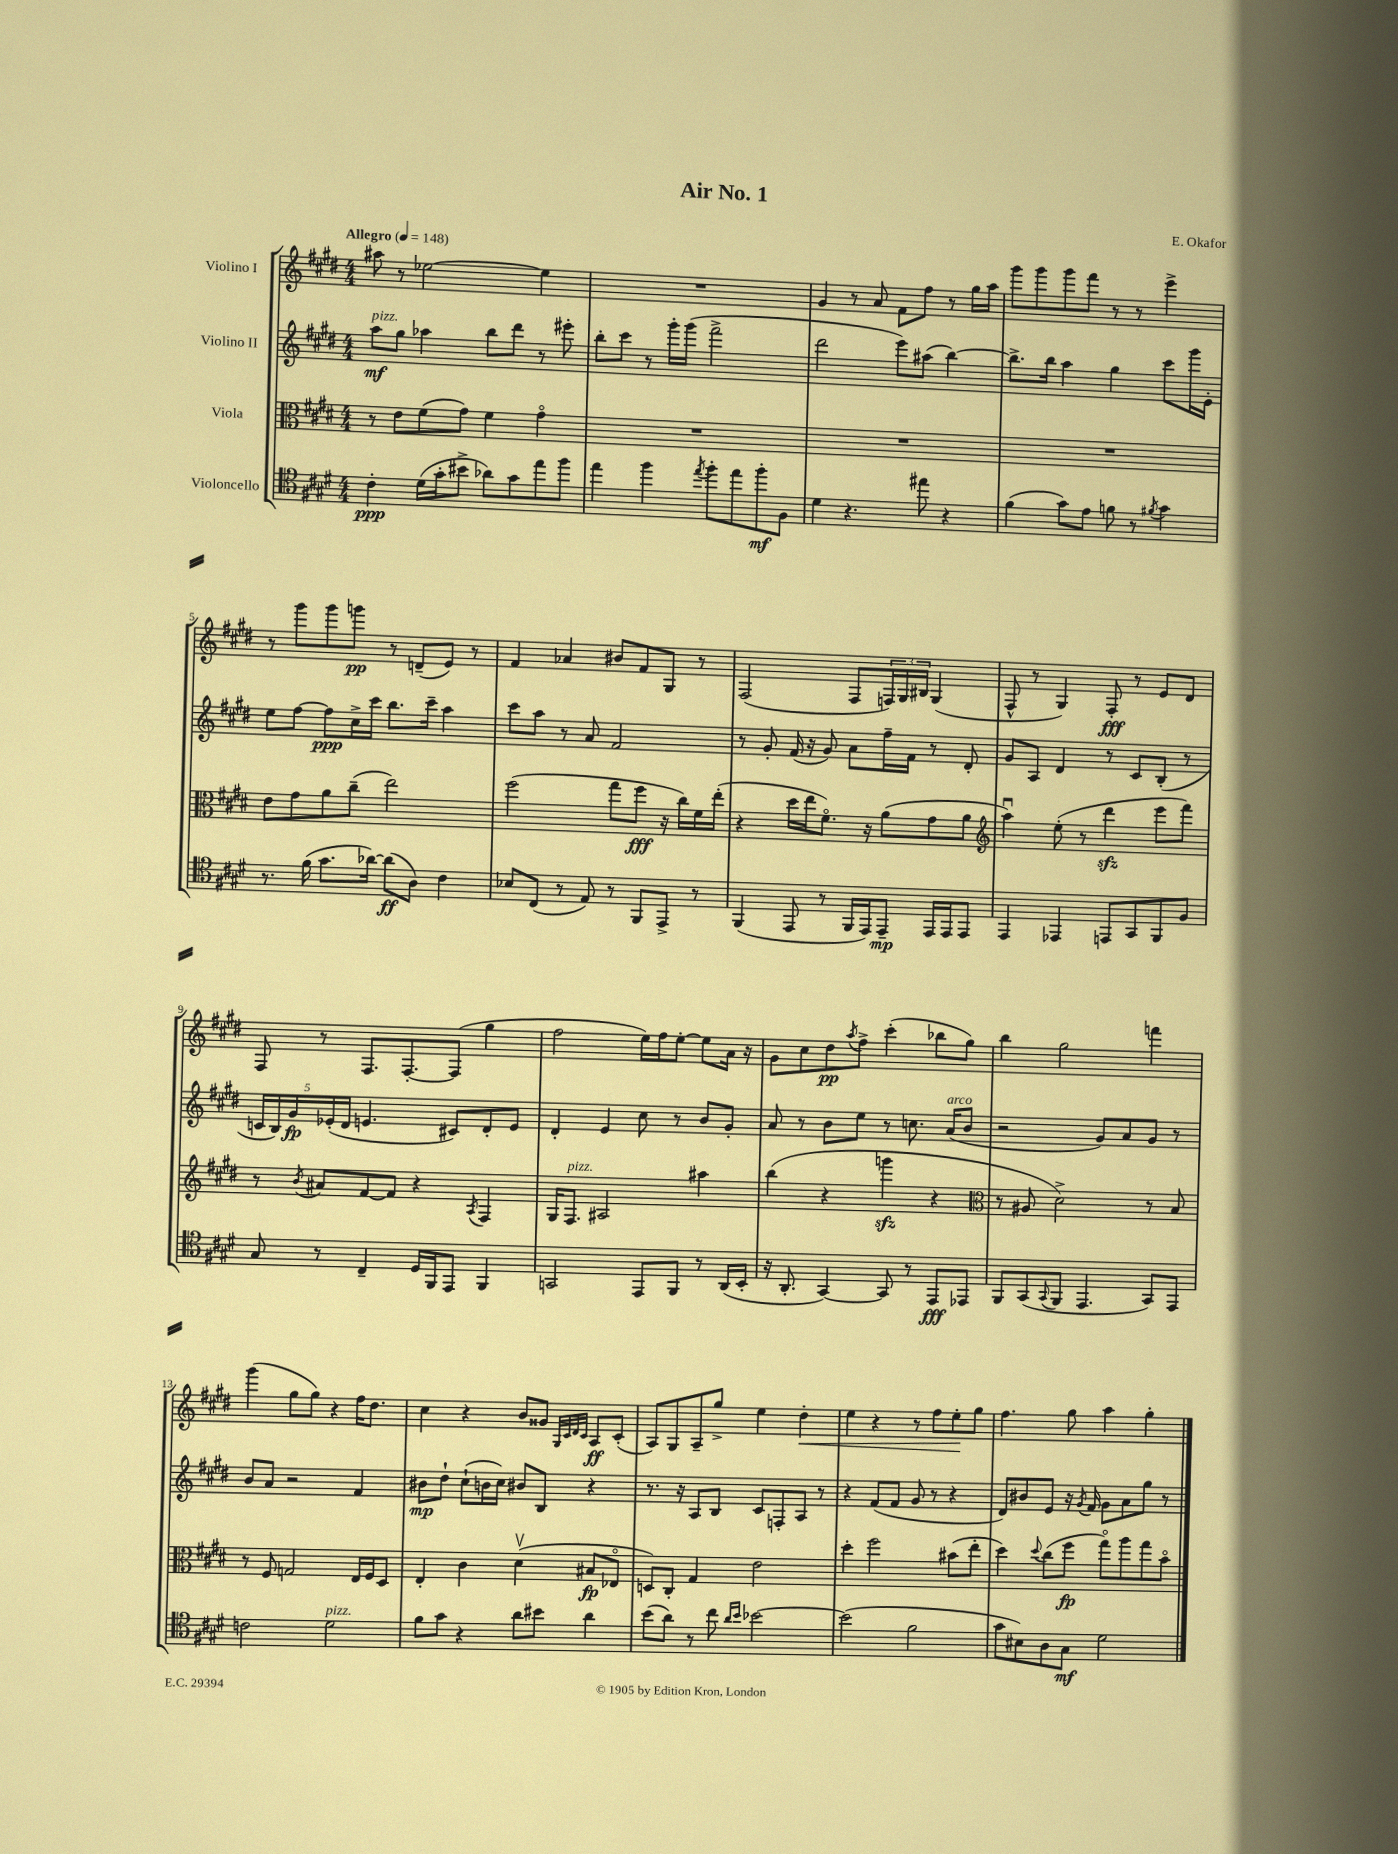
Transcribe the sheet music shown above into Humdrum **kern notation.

**kern	**dynam	**kern	**dynam	**kern	**dynam	**kern	**dynam
*part4	*part4	*part3	*part3	*part2	*part2	*part1	*part1
*staff4	*staff4	*staff3	*staff3	*staff2	*staff2	*staff1	*staff1
*I"Violoncello	*	*I"Viola	*	*I"Violino II	*	*I"Violino I	*
*clefC4	*	*clefC3	*	*clefG2	*	*clefG2	*
*k[f#c#g#d#]	*	*k[f#c#g#d#]	*	*k[f#c#g#d#]	*	*k[f#c#g#d#]	*
*M4/4	*	*M4/4	*	*M4/4	*	*M4/4	*
*MM148	*	*MM148	*	*MM148	*	*MM148	*
=1	=1	=1	=1	=1	=1	=1	=1
!	!	!	!	!	!	!LO:TX:a:B:t=Allegro	!
!	!	!	!	!LO:TX:a:i:t=pizz.	!	!	!
4c#'\	ppp	8r	.	8aa\L	mf	8aa#X\	.
.	.	8e\L	.	8gg#\J	.	8r	.
(16d#\LL	.	(8f#\	.	4aa-X\	.	[2ee-X\	.
16g#'\J	.	.	.	.	.	.	.
8b#X^\J	.	8g#\J)	.	.	.	.	.
8a-X\L)	.	4f#\	.	8bb\L	.	.	.
8g#\	.	.	.	8ddd#\J	.	.	.
8ee\	.	4g#\	.	8r	.	4ee-\]	.
8ff#\J	.	.	.	8eee#X'\	.	.	.
=2	=2	=2	=2	=2	=2	=2	=2
4ee\	.	1r	.	8bb'\L	.	1r	.
.	.	.	.	8ccc#\J	.	.	.
4ff#\	.	.	.	8r	.	.	.
.	.	.	.	16ggg#'\LL	.	.	.
.	.	.	.	(16ggg#\JJ	.	.	.
8qee/	.	.	.	.	.	.	.
8ff#'\L	.	.	.	2fff#^\	.	.	.
8ee\	.	.	.	.	.	.	.
8ff#'\	mf	.	.	.	.	.	.
8F#\J	.	.	.	.	.	.	.
=3	=3	=3	=3	=3	=3	=3	=3
4d#\	.	1r	.	2ddd#\	.	4g#/	.
4.r	.	.	.	.	.	8r	.
.	.	.	.	.	.	8a/	.
.	.	.	.	8eee\L)	.	8f#\L	.
8ee#X\	.	.	.	(8aa#X\J	.	8ff#\J	.
4r	.	.	.	[4bb\)	.	8r	.
.	.	.	.	.	.	16gg#\LL	.
.	.	.	.	.	.	16aa\JJ	.
=4	=4	=4	=4	=4	=4	=4	=4
(4f#\	.	1r	.	8.bb^\L]	.	8ggg#\L	.
.	.	.	.	.	.	8ggg#\	.
.	.	.	.	16bb\Jk	.	.	.
8g#\L)	.	.	.	4aa\	.	8ggg#\	.
8e\J	.	.	.	.	.	8fff#\J	.
8fn\	.	.	.	4gg#\	.	8r	.
8r	.	.	.	.	.	8r	.
8qf#X/	.	.	.	.	.	.	.
4g#\	.	.	.	8ccc#\L	.	4eee^\	.
.	.	.	.	16ggg#\L	.	.	.
.	.	.	.	16e'\JJ	.	.	.
!!LO:LB:g=z
=5	=5	=5	=5	=5	=5	=5	=5
8.r	.	8e\L	.	8ee\L	.	8r	.
.	.	8g#\	.	[8ff#\J	.	8ggg#\L	.
(16f#\	.	.	.	.	.	.	.
8.g#\L	.	8a\	.	8ff#\L]	ppp	8ggg#\	.
.	.	(8cc#~\J	.	16cc#^\L	.	8gggn\J	pp
[16a-X\Jk)	.	.	.	16ccc#\JJ	.	.	.
(8a-\L]	ff	2ee\)	.	8.bb\L	.	8r	.
8A\J)	.	.	.	.	.	(8dn~/L	.
.	.	.	.	16ccc#~\Jk	.	.	.
4c#\	.	.	.	4aa\	.	8e/J)	.
.	.	.	.	.	.	8r	.
=6	=6	=6	=6	=6	=6	=6	=6
8B-X/L	.	(2ff#\	.	8ccc#\L	.	4f#/	.
(8C#/J	.	.	.	8aa\J	.	.	.
8r	.	.	.	8r	.	4a-X/	.
8E/)	.	.	.	8a/	.	.	.
8r	.	8gg#\L	.	2f#/	.	8b#X/L	.
8FF#/L	.	8ff#\J	fff	.	.	8f#/	.
8EE^/J	.	16r	.	.	.	8G#/J	.
.	.	16cc#\LL)	.	.	.	.	.
8r	.	16f#\	.	.	.	8r	.
.	.	(16ee'\JJ	.	.	.	.	.
=7	=7	=7	=7	=7	=7	=7	=7
(4FF#/	.	4r	.	8r	.	(2F#/	.
.	.	.	.	8g#'/	.	.	.
8EE/	.	16dd#\LL	.	(16f#/	.	.	.
.	.	16ee\J	.	16r	.	.	.
8r	.	8.f#\J)	.	8g#/)	.	.	.
16FF#/LL	.	.	.	8a\L	.	8F#/L	.
16EE/J)	.	16r	.	.	.	.	.
8EE~/J	mp	(8a\L	.	16ff#~\L	.	24Fn/L)	.
.	.	.	.	.	.	24G#/	.
.	.	.	.	16f#\JJ	.	.	.
.	.	.	.	.	.	24B#X/JJ	.
16EE/LL	.	8g#\	.	8r	.	(4G#/	.
16EE/J	.	.	.	.	.	.	.
8EE/J	.	8a\J	.	8d#'/	.	.	.
=8	=8	=8	=8	=8	=8	=8	=8
*	*	*clefG2	*	*	*	*	*
4EE/	.	4aau\)	.	8g#/L	.	8F#^^/	.
.	.	.	.	8A/J	.	8r	.
4EE-X/	.	(8ee'\	.	4d#/	.	4G#/)	.
.	.	8r	.	.	.	.	.
8EEn/L	.	4ddd#zz\	.	8r	.	8F#'/	fff
8GG#/	.	.	.	8c#/L	.	8r	.
8FF#/	.	8eee\L	.	(8B'/J	.	8e/L	.
8F#/J	.	8fff#\J)	.	8r	.	8d#/J	.
!!LO:LB:g=z
=9	=9	=9	=9	=9	=9	=9	=9
8G#/	.	8r	.	20cn/LL	.	8F#/	.
.	.	.	.	20B/)	.	.	.
.	.	.	.	20g#/	fp	.	.
.	.	8qb/	.	.	.	.	.
8r	.	8a#X/L	.	.	.	8r	.
.	.	.	.	(20e-X'/	.	.	.
.	.	.	.	20d#/JJ	.	.	.
4C#~/	.	[8f#/	.	4.en/	.	8.F#/L	.
.	.	8f#/J]	.	.	.	.	.
.	.	.	.	.	.	[8.F#'/	.
16D#/LL	.	4r	.	.	.	.	.
16FF#/J	.	.	.	.	.	.	.
8EE/J	.	.	.	8c#X/L)	.	(8F#/J]	.
.	.	8qA/	.	.	.	.	.
4FF#/	.	4F#/	.	8d#'/	.	4gg#\	.
.	.	.	.	8e/J	.	.	.
=10	=10	=10	=10	=10	=10	=10	=10
2GGn/	.	16G#/KL	.	4d#'/	.	2ff#\	.
!	!	!LO:TX:a:i:t=pizz.	!	!	!	!	!
.	.	8.F#/J	.	.	.	.	.
.	.	2A#X/	.	4e/	.	.	.
8EE/L	.	.	.	8cc#\	.	16ee\LL)	.
.	.	.	.	.	.	16ff#\J	.
8FF#/J	.	.	.	8r	.	[8ee'\J	.
8r	.	4aa#X\	.	8b/L	.	8ee\L]	.
(16AA/LL	.	.	.	8g#'/J	.	16a\Jk	.
16BB'/JJ	.	.	.	.	.	16r	.
=11	=11	=11	=11	=11	=11	=11	=11
16r	.	(4bb\	.	8a/	.	8g#\L	.
8.AA'/	.	.	.	.	.	.	.
.	.	.	.	8r	.	8cc#\	.
[4GG#/)	.	4r	.	8b\L	.	8dd#\	pp
.	.	.	.	.	.	8qaa/	.
.	.	.	.	8ee\J	.	8ff#^\J	.
8GG#/]	.	4gggnzz\	.	8r	.	(4ccc#'\	.
8r	.	.	.	8.ccn\	.	.	.
8EE/L	fff	4r	.	.	.	8bb-X\L	.
!	!	!	!	!LO:TX:a:i:t=arco	!	!	!
.	.	.	.	(16a/KL	.	.	.
8EE-X/J	.	.	.	8b/J	.	8gg#\J)	.
=12	=12	=12	=12	=12	=12	=12	=12
*	*	*clefC3	*	*	*	*	*
8FF#/L	.	8r	.	2r	.	4bb\	.
(8GG#/	.	8A#X/	.	.	.	.	.
8qqGG#/	.	.	.	.	.	.	.
8FF#/J	.	2d#^\)	.	.	.	2gg#\	.
4.EE/	.	.	.	.	.	.	.
.	.	.	.	8g#/L)	.	.	.
.	.	.	.	8a/	.	.	.
8GG#/L)	.	8r	.	8g#/J	.	4fffn\	.
8EE/J	.	8B/	.	8r	.	.	.
!!LO:LB:g=z
=13	=13	=13	=13	=13	=13	=13	=13
2cn\	.	8r	.	8b/L	.	(4ggg#\	.
.	.	8F#/	.	8a/J	.	.	.
.	.	2Gn/	.	2r	.	8gg#\L	.
.	.	.	.	.	.	8gg#\J)	.
!LO:TX:a:i:t=pizz.	!	!	!	!	!	!	!
2d#\	.	.	.	.	.	4r	.
.	.	16E/LL	.	4f#/	.	16ff#\KL	.
.	.	16F#/J	.	.	.	8.dd#\J	.
.	.	8D#/J	.	.	.	.	.
=14	=14	=14	=14	=14	=14	=14	=14
8f#\L	.	4E'/	.	8b#X\L	mp	4cc#\	.
8g#\J	.	.	.	8dd#`\J	.	.	.
4r	.	4c#\	.	(8cc#`\L	.	4r	.
.	.	.	.	16bn\L	.	.	.
.	.	.	.	16cc#\JJ)	.	.	.
8a\L	.	(4d#v\	.	8b#X/L	.	8b/L	.
8b#X\J	.	.	.	8B/J	.	8g##X/J	.
.	.	.	.	.	.	32qqG#/LLL	.
.	.	.	.	.	.	32qqc#/	.
.	.	.	.	.	.	32qqd#/	.
.	.	.	.	.	.	32qqc#/JJJ	.
4a\	.	8B#X/L	fp	4r	.	8A/L	ff
.	.	8E-X/J	.	.	.	(8c#'/J	.
=15	=15	=15	=15	=15	=15	=15	=15
(8b\L	.	8Dn/L)	.	8.r	.	8A/L)	.
8a\J)	.	8C#'/J	.	.	.	8G#/	.
.	.	.	.	16r	.	.	.
8r	.	4G#/	.	8A/L	.	8A~/	.
8cc#\	.	.	.	8B/J	.	8gg#^/J	.
16qqa/LL	.	.	.	.	.	.	.
16qqb/JJ	.	.	.	.	.	.	.
[2b-X\	.	2e\	.	8c#/L	.	4ee\	.
.	.	.	.	8Fn'/	.	.	.
!	!	!	!	!	!	!	!LO:HP:b
.	.	.	.	8A/J	.	4dd#'\	<
.	.	.	.	8r	.	.	.
=16	=16	=16	=16	=16	=16	=16	=16
(2b-\]	.	4dd#'\	.	4r	.	4ee\	.
.	.	2ff#\	.	(8f#/L	.	4r	.
.	.	.	.	8f#/J	.	.	.
2f#\	.	.	.	8g#/	.	8r	.
.	.	.	.	8r	.	8ff#\L	.
.	.	(8b#X\L	.	4r	.	8ee'\	.
.	.	8ee'\J	.	.	.	8gg#\J	[
=17	=17	=17	=17	=17	=17	=17	=17
8g#\L	.	4dd#\)	.	8d#/L)	.	4.ff#\	.
8B#X\)	.	.	.	8b#X/	.	.	.
.	.	8qqdd#/	.	.	.	.	.
8A\	.	(8cc#\L	.	8e/J	.	.	.
8G#\J	mf	8ff#\J	fp	16r	.	8gg#\	.
.	.	.	.	8qg#/	.	.	.
.	.	.	.	16f#/	.	.	.
2d#\	.	8gg#\L)	.	8g#\L	.	4aa\	.
.	.	8aa\	.	8a\	.	.	.
.	.	8gg#\	.	8gg#\J	.	4gg#'\	.
.	.	8b\J	.	8r	.	.	.
==	==	==	==	==	==	==	==
*-	*-	*-	*-	*-	*-	*-	*-
